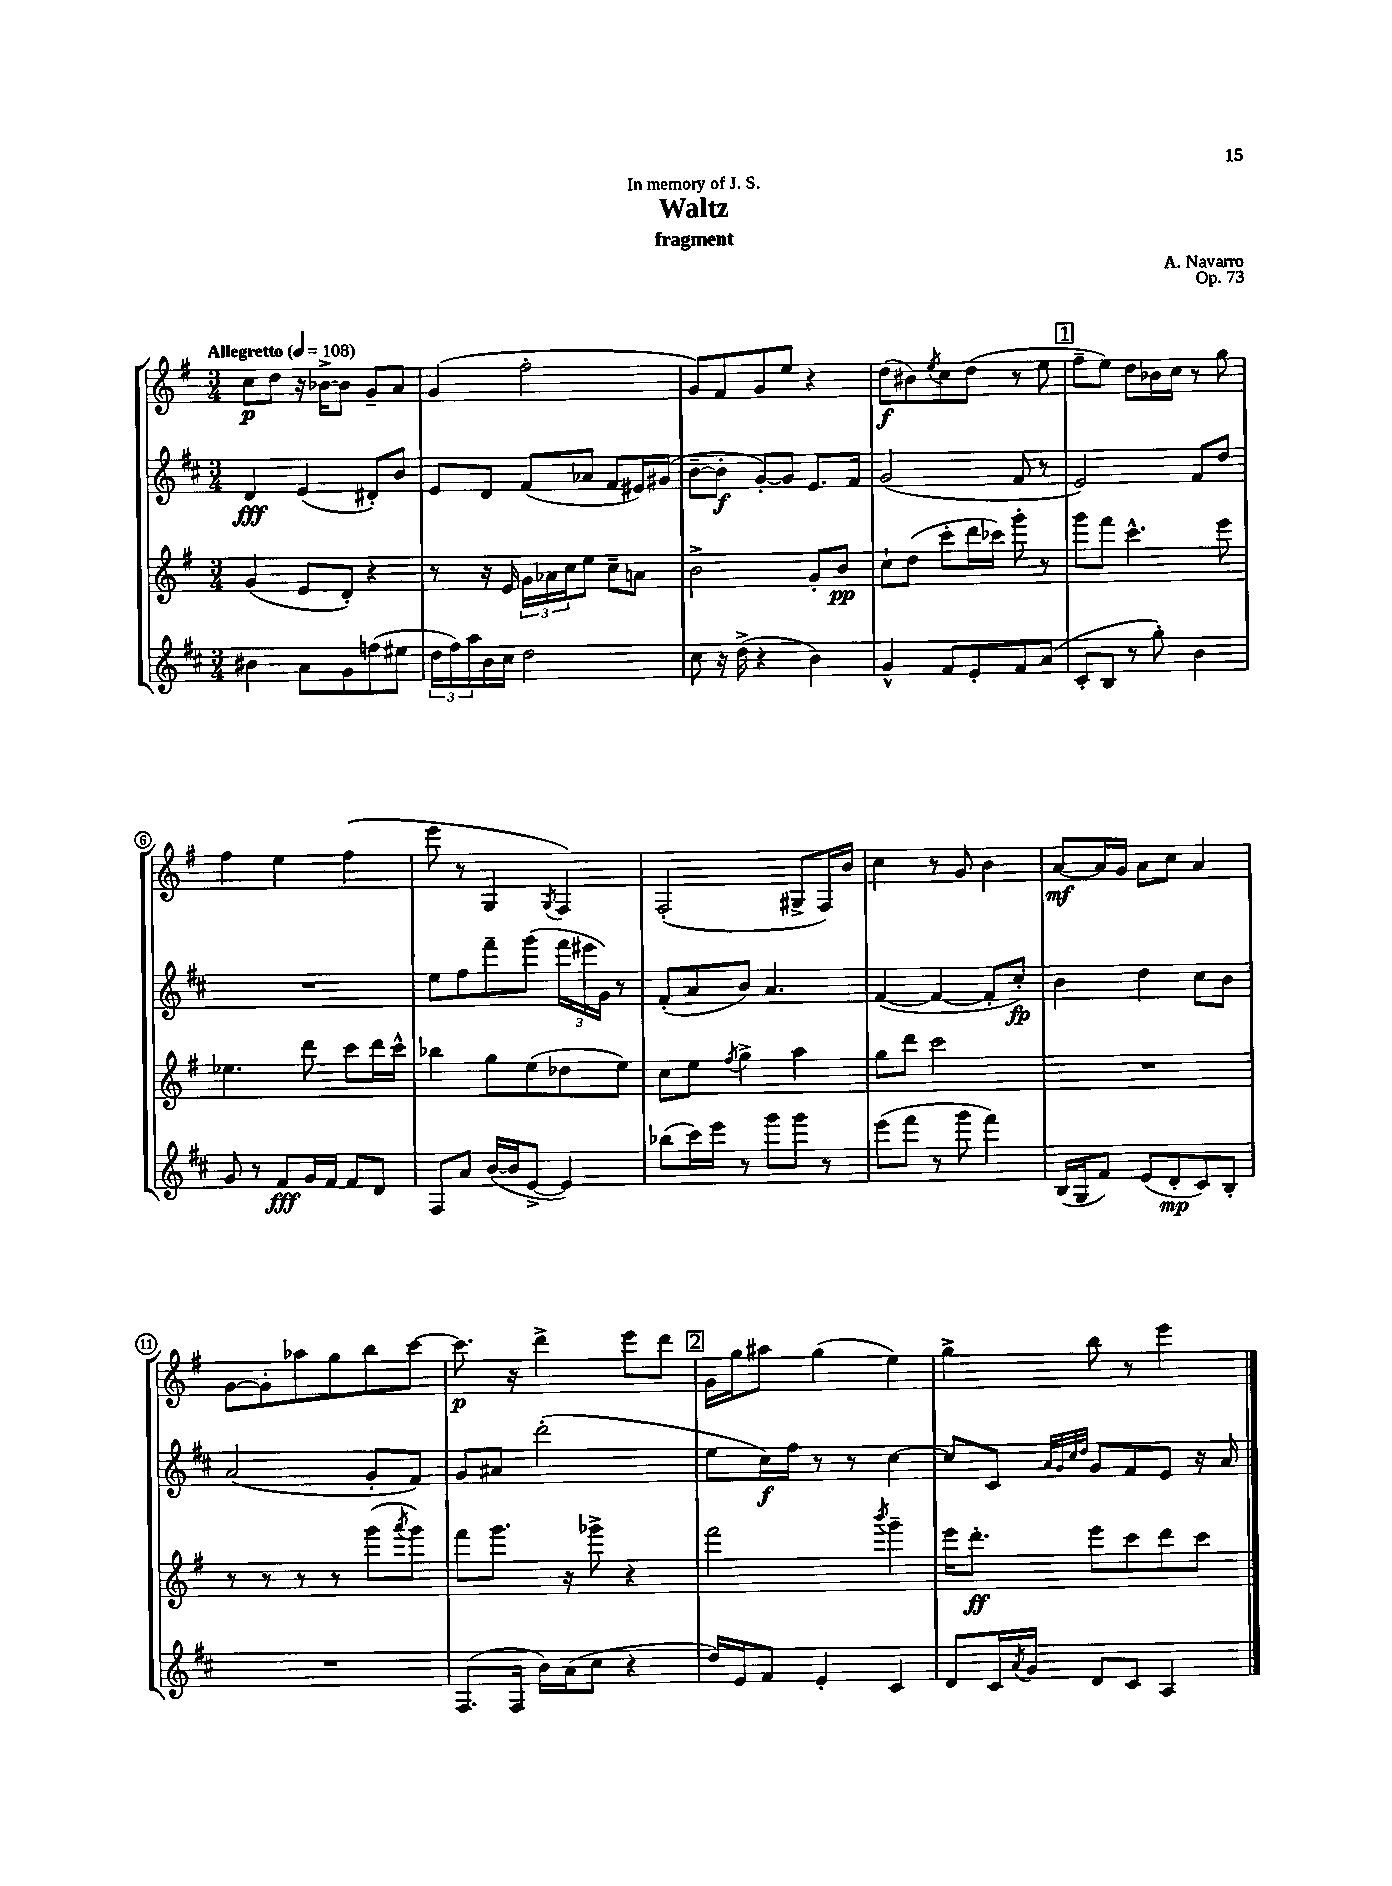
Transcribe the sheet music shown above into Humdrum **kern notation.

**kern	**kern	**kern	**kern
*staff4	*staff3	*staff2	*staff1
*clefG2	*clefG2	*clefG2	*clefG2
*k[f#c#]	*k[f#]	*k[f#c#]	*k[f#]
*M3/4	*M3/4	*M3/4	*M3/4
*MM108	*MM108	*MM108	*MM108
4b#	(4g	4d	8cc
.	.	.	8dd
8a	8e	(4e	16r
.	.	.	[16b-^
8g	8d')	.	8b-]
(8ff	4r	8d#')	8g~
8ee#	.	8b	8a
=	=	=	=
24dd	8r	8e	(4g
24ff#)	.	.	.
24aa	.	.	.
16b	16r	8d	.
16cc#	16e	.	.
2dd	24g	(8f#	2ff#'
.	24a-	.	.
.	24cc	.	.
.	8ee	8a-	.
.	8cc~	8f#	.
.	8a	16e#)	.
.	.	(16g#	.
=	=	=	=
8cc#	2b^	[8b~	8g)
16r	.	8b']	8f#
(16dd^	.	.	.
4r	.	[8g')	8g
.	.	8g]	8ee
4b)	8g'	8.e	4r
.	8b	.	.
.	.	16f#	.
=	=	=	=
4g^^	8cc`	(2g	(8dd
.	(8dd	.	8b#)
.	.	.	8qee
8f#	8ccc'	.	8cc
8e'	16ddd	.	(8dd
.	16ccc-)	.	.
8f#	8ggg'	8f#	8r
(8a	8r	8r	8ee
=	=	=	=
8c#'	8ggg	2e)	8ff#~
8B	8fff#	.	8ee)
8r	4.ccc^^	.	8dd
8gg')	.	.	16b-
.	.	.	16cc
4b	.	8f#	8r
.	8eee	8dd	8gg
=	=	=	=
8g	4.ee-	2.r	4ff#
8r	.	.	.
8f#	.	.	4ee
16g	8ddd	.	.
[16f#	.	.	.
8f#]	8ccc	.	(4ff#
8d	16ddd	.	.
.	16ccc^^	.	.
=	=	=	=
8F#	4bb-	8ee	8eee
8a	.	8ff#	8r
([16b	8gg	8fff#~	4G
16b]	.	.	.
[8e^	(8ee	(8ggg	.
.	.	.	8qG
4e])	8dd-	24fff#	4F#)
.	.	24eee#	.
.	.	24g)	.
.	8ee)	8r	.
=	=	=	=
(8bb-	8cc	(8f#'	(2F#'
16ccc#)	8ee	8a	.
16eee	.	.	.
.	8qff#	.	.
8r	4gg^	8b)	.
8ggg	.	4.a	.
8ggg	4aa	.	8G#^
8r	.	.	16F#)
.	.	.	16b
=	=	=	=
(8eee	8gg	([4f#	4cc
8fff#	8ddd	.	.
8r	2ccc	4f#_	8r
8ggg	.	.	8g
4fff#)	.	8f#']	4b
.	.	8cc#')	.
=	=	=	=
(16B	2.r	4b	[8a
16G	.	.	.
8f#)	.	.	16a]
.	.	.	16g
(8e	.	4dd	8a
8d'	.	.	8cc
8c#)	.	8cc#	4a
8B'	.	8b	.
=	=	=	=
2.r	8r	(2a	[8g
.	8r	.	8g']
.	8r	.	8aa-
.	8r	.	8gg
.	(8ggg	8g'	8bb
.	8qaaa	.	.
.	8ggg)	8f#)	[8ccc
=	=	=	=
(8.F#	8fff#	8g	8.ccc]
.	8.ggg	8a#	.
16F#	.	.	16r
16b)	.	(2ddd'	4ddd^
(16a	16r	.	.
8cc#	8ggg-^	.	.
4r	4r	.	8eee
.	.	.	8ddd
=	=	=	=
16dd)	2fff#	8ee	16g
16e	.	.	16gg
8f#	.	16cc#)	8aa#
.	.	16ff#	.
4e'	.	8r	(4gg
.	.	8r	.
.	8qbbb	.	.
4c#	4ggg~	[4cc#	4ee)
=	=	=	=
8d	16eee	8cc#]	4gg^
.	8.ddd'	.	.
16c#	.	8c#	.
8qa	.	.	.
16g	.	.	.
.	.	32qqa	.
.	.	32qqg	.
.	.	32qqcc#	.
.	.	32qqdd	.
8d	8eee	8g	8bb
8c#	8ccc	8f#	8r
4A	8ddd	8e	4eee
.	8ccc	16r	.
.	.	16a	.
==	==	==	==
*-	*-	*-	*-
